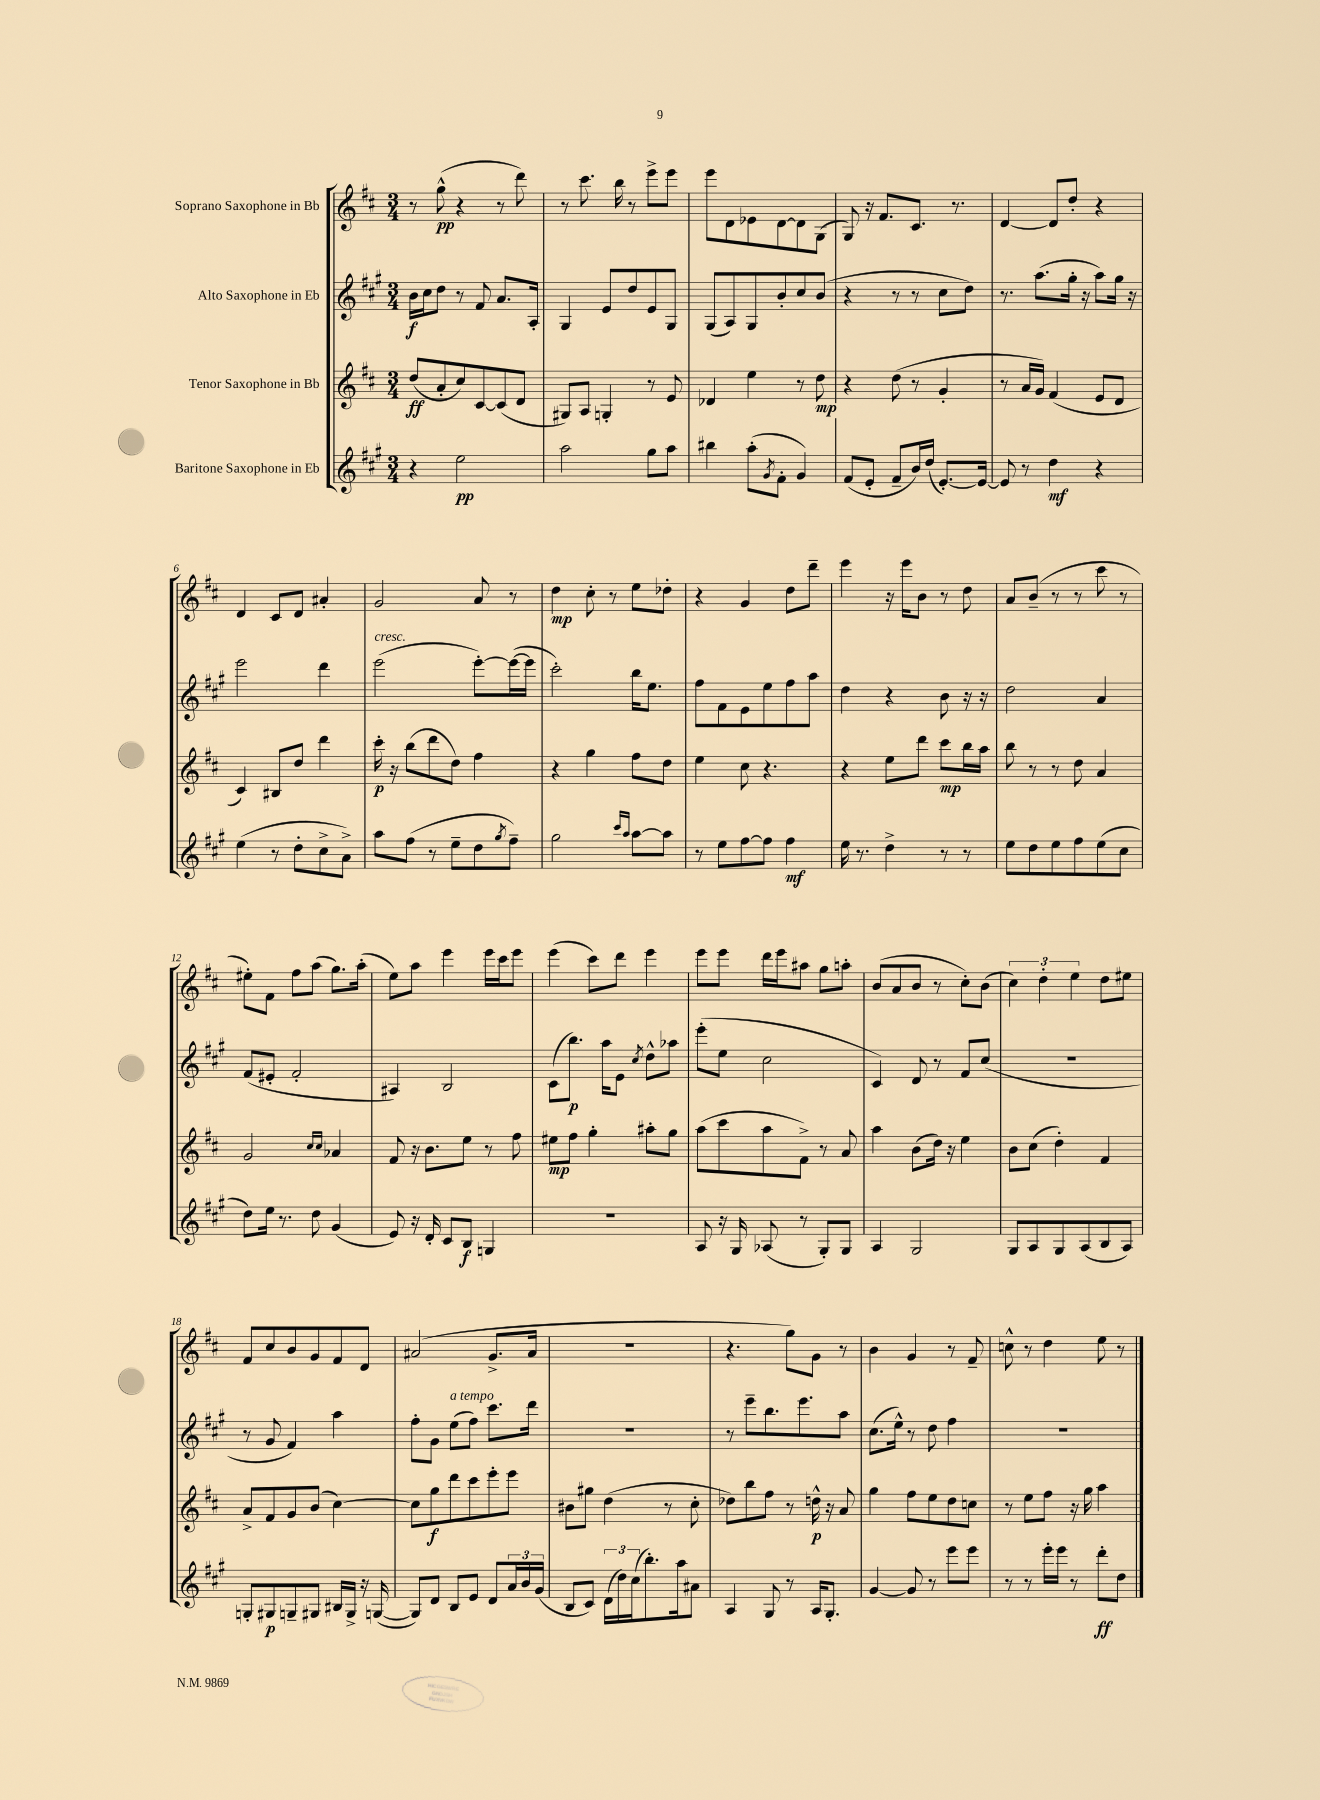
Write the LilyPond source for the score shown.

<<
\new StaffGroup <<
\new Staff = "s0" \with { instrumentName = "Soprano Saxophone in Bb" } {
    \clef treble \key d \major \numericTimeSignature \time 3/4
    r8 g''8-^\pp( r4 r8 d'''8) |
    r8 cis'''8. b''16 r8 e'''8-> e'''8 |
    e'''8 d'8 ees'8 d'8~ d'8 g8( |
    g8) r16 fis'8. cis'8. r8. |
    d'4~ d'8 d''8-. r4 |
    d'4 cis'8 d'8 ais'4-. |
    g'2 a'8 r8 |
    d''4\mp cis''8-. r8 e''8 des''8-. |
    r4 g'4 d''8 d'''8-- |
    e'''4 r16 e'''16 b'8 r8 d''8 |
    a'8 b'8--( r8 r8 cis'''8 r8 |
    eis''8-.) fis'8 fis''8 a''8( g''8.) a''16-.( |
    e''8) a''8 e'''4 e'''16 cis'''16 e'''8 |
    e'''4( cis'''8) d'''8 e'''4 |
    e'''8 e'''8 d'''16 e'''16 ais''8 g''8 a''8-. |
    b'8( a'8 b'8 r8 cis''8-.) b'8( |
    \tuplet 3/2 { cis''4) d''4-. e''4 } d''8 eis''8 |
    fis'8 cis''8 b'8 g'8 fis'8 d'8 |
    ais'2( g'8.-> ais'16 |
    R2. |
    r4. g''8) g'8 r8 |
    b'4 g'4 r8 fis'8-- |
    c''8-^ r8 d''4 e''8 r8 \bar "|." |
}
\new Staff = "s1" \with { instrumentName = "Alto Saxophone in Eb" } {
    \clef treble \key a \major \numericTimeSignature \time 3/4
    b'16\f cis''16 d''8 r8 fis'8 a'8. a16-. |
    gis4 e'8 d''8 e'8 gis8 |
    gis8( a8) gis8 b'8-. cis''8 b'8( |
    r4 r8 r8 cis''8 d''8) |
    r8. a''8.( gis''16-. r16 a''8) gis''16 r16 |
    e'''2 d'''4 |
    e'''2^\markup { \italic "cresc." }( e'''8~-.) e'''16~( e'''16 |
    cis'''2-.) b''16 e''8. |
    fis''8 fis'8 e'8 e''8 fis''8 a''8 |
    d''4 r4 b'8 r16 r16 |
    d''2 a'4 |
    fis'8( eis'8-. fis'2-. |
    ais4) b2 |
    cis'8( b''8.\p) a''16 e'8 \acciaccatura { cis''8 } d''8-^ aes''8 |
    e'''8-.( e''8 cis''2 |
    cis'4) d'8 r8 fis'8 cis''8( |
    R2. |
    r8 gis'8 fis'4) a''4 |
    fis''8-. gis'8 e''8^\markup { \italic "a tempo" }( fis''8) cis'''8. d'''16 |
    R2. |
    r8 e'''8-- b''8. e'''8. a''8 |
    cis''8.( e''16-^) r8 d''8 fis''4 |
    R2. \bar "|." |
}
\new Staff = "s2" \with { instrumentName = "Tenor Saxophone in Bb" } {
    \clef treble \key d \major \numericTimeSignature \time 3/4
    d''8\ff( a'8-. cis''8) cis'8~ cis'8( d'8 |
    gis8) a8 g4-. r8 e'8 |
    des'4 e''4 r8 d''8\mp |
    r4 d''8( r8 g'4-. |
    r8 a'16 g'16) fis'4( e'8 d'8 |
    cis'4) bis8 d''8 d'''4 |
    cis'''16-.\p r16 b''8( d'''8 d''8) fis''4 |
    r4 g''4 fis''8 d''8 |
    e''4 cis''8 r4. |
    r4 e''8 d'''8 cis'''8\mp b''16 a''16 |
    b''8 r8 r8 d''8 a'4 |
    g'2 \grace { cis''16 cis''16 } aes'4 |
    fis'8 r16 b'8. e''8 r8 fis''8 |
    eis''8\mp fis''8 g''4-. ais''8-. g''8 |
    a''8( cis'''8 a''8 fis'8->) r8 a'8 |
    a''4 b'8( d''16) r16 e''4 |
    b'8 cis''8( d''4-.) fis'4 |
    a'8-> fis'8 g'8 b'8( cis''4~) |
    cis''8 g''8\f d'''8 cis'''8 e'''8-. e'''8 |
    bis'8 gis''8 d''4( r8 cis''8-. |
    des''8) b''8 fis''8 r8 d''16-^\p r16 a'8 |
    g''4 fis''8 e''8 d''8 c''8 |
    r8 e''8 fis''8 r16 g''16 a''4 \bar "|." |
}
\new Staff = "s3" \with { instrumentName = "Baritone Saxophone in Eb" } {
    \clef treble \key a \major \numericTimeSignature \time 3/4
    r4 e''2\pp |
    a''2 gis''8 a''8 |
    bis''4 a''8-.( \acciaccatura { gis'8 } fis'8-. gis'4) |
    fis'8( e'8-. fis'8-- b'16) d''16( e'8.~-.) e'16~ |
    e'8 r8 d''4\mf r4 |
    e''4( r8 d''8-. cis''8-> a'8->) |
    a''8 fis''8( r8 e''8-- d''8 \acciaccatura { gis''8 } fis''8--) |
    gis''2 \grace { cis'''16 a''16 } a''8~ a''8 |
    r8 e''8 fis''8~ fis''8 fis''4\mf |
    e''16 r8. d''4-> r8 r8 |
    e''8 d''8 e''8 fis''8 e''8( cis''8 |
    d''8) e''16 r8. d''8 gis'4( |
    e'8) r16 d'16-. cis'8 b8\f g4 |
    R2. |
    a8 r16 gis16 aes8( r8 gis8-.) gis8 |
    a4 gis2 |
    gis8 a8 gis8 a8( b8 a8) |
    g8-. gis8\p g8-- gis8 bis16 gis16-> r16 g16~( |
    g8) d'8 b8 e'8 d'8 \tuplet 3/2 { a'16 b'16 gis'16( } |
    b8 cis'8) \tuplet 3/2 { d'16( d''16) cis''16( } b''8.-.) a''16 ais'8 |
    a4 gis8 r8 a16 gis8.-. |
    gis'4~ gis'8 r8 e'''8 e'''8 |
    r8 r8 e'''16-. e'''16 r8 d'''8-.\ff d''8 \bar "|." |
}
>>
>>
